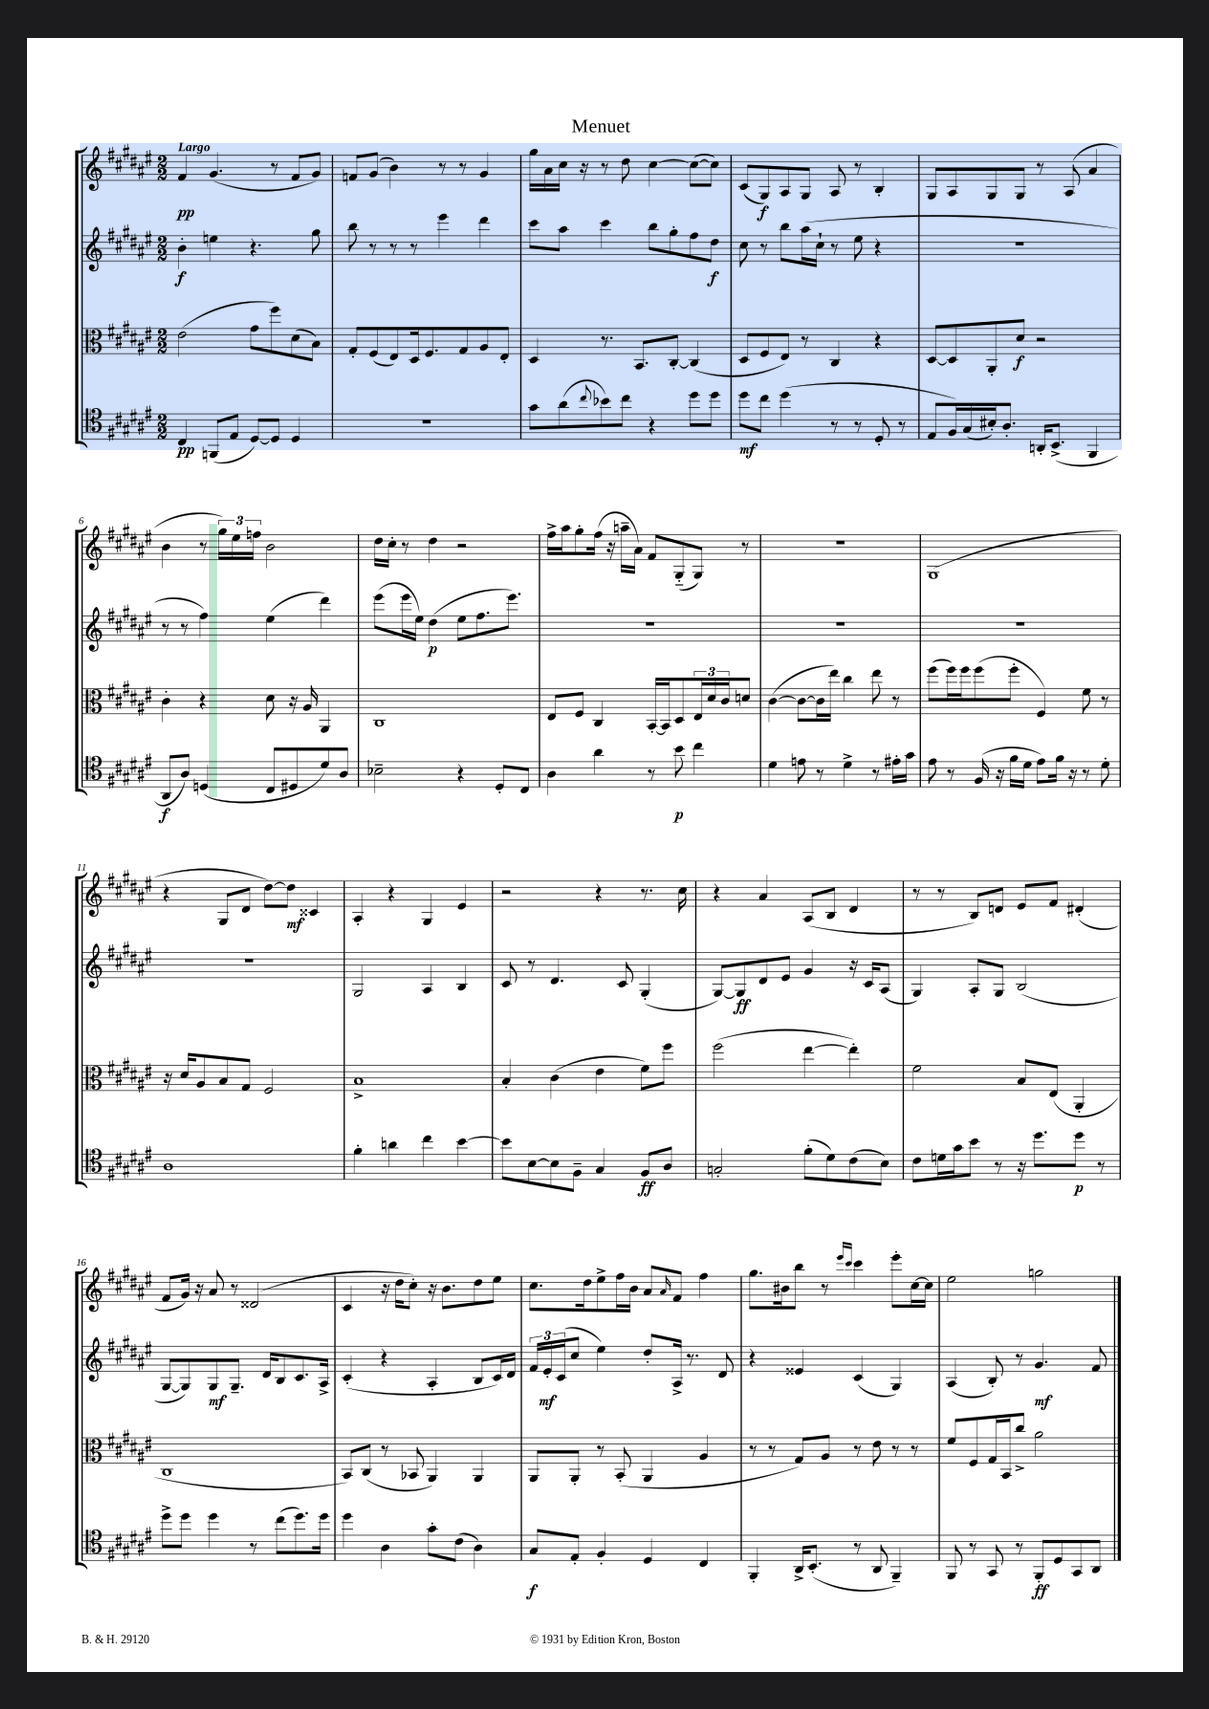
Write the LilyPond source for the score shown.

\header { title = "Menuet" }
<<
\new StaffGroup <<
\new Staff = "s0" {
    \clef treble \key fis \major \numericTimeSignature \time 2/2 \tempo "Largo"
    fis'4\pp gis'4.( r8 fis'8 gis'8) |
    f'8 gis'8( b'4) r8 r8 gis'4 |
    gis''16 ais'16 cis''16 r16 r8 dis''8 cis''4~ cis''8~( cis''8) |
    cis'8( gis8\f) ais8 gis8 ais8 r8 b4-. |
    gis8 ais8 gis8 gis8 r8 ais8( ais'4 |
    b'4 r8 \tuplet 3/2 { gis''16) eis''16 f''16 } b'2 |
    dis''16 cis''16-. r8 dis''4 r2 |
    fis''16-> ais''16 gis''8-. fis''16( r16 a''16-- ais'16) fis'8 gis8-_( gis8) r8 |
    R1 |
    gis1( |
    r4 gis8 dis'8 dis''8~) dis''8\mf cisis'4 |
    ais4-. r4 gis4 eis'4 |
    r2 r4 r8. cis''16 |
    r4 ais'4 ais8( b8 dis'4 |
    r8 r8 b8) d'8 eis'8 fis'8 dis'4-.( |
    fis'8 gis'16) r16 ais'8 r8 disis'2( |
    cis'4 r16 dis''16 cis''8-.) r16 b'8. dis''8 eis''8 |
    cis''8. dis''16 eis''8-> fis''16 b'16 ais'8 \grace { ais'16 } fis'8 fis''4 |
    gis''8. bis'16 b''8 r8 \grace { eis'''16 cis'''16 } cis'''4 eis'''8-. cis''16~ cis''16 |
    eis''2 g''2 \bar "|." |
}
\new Staff = "s1" {
    \clef treble \key fis \major \numericTimeSignature \time 2/2
    b'4-.\f e''4 r4. gis''8 |
    b''8 r8 r8 r8 eis'''4 dis'''4 |
    cis'''8 ais''8 cis'''4 b''8 gis''8-. fis''8 dis''8\f |
    cis''8 r8 b''8 ais''16( cis''16-! r8 eis''8 r4 |
    r1 |
    r8 r8 fis''4) eis''4( dis'''4) |
    eis'''8( eis'''16 eis''16) dis''4\p( eis''8 fis''8. eis'''8.) |
    R1 |
    R1 |
    R1 |
    R1 |
    gis2 ais4 b4 |
    cis'8 r8 dis'4. cis'8 gis4-.( |
    gis8~) gis8\ff dis'8 eis'8 gis'4 r16 cis'16 ais8( |
    gis4) ais8-. gis8 b2( |
    gis8~ gis8) gis8\mf gis8.-- dis'16 b8 cis'8. ais16-> |
    cis'4-.( r4 ais4-. b8 cis'16) dis'16 |
    \tuplet 3/2 { fis'16 eis'16-.\mf cis'16( } cis''8 eis''4) dis''8-. ais16-> r8. dis'8 |
    r4 eisis'4 cis'4( gis4) |
    ais4( b8-.) r8 gis'4.\mf fis'8 \bar "|." |
}
\new Staff = "s2" {
    \clef alto \key fis \major \numericTimeSignature \time 2/2
    eis'2( gis'8 fis''8) dis'8( b8) |
    gis8-. fis8( eis8) dis16 fis8. gis8 ais8 eis8-. |
    dis4 r8. b,8. cis8~-. cis4( |
    dis8 fis8 eis8) r8 cis4 r4 |
    dis8~ dis8 ais,8-. dis'8\f r2 |
    cis'4-. r4 dis'8 r16 ais16 ais,4 |
    cis1 |
    eis8 fis8 cis4 b,16~-. b,16 dis8 \tuplet 3/2 { eis16 dis'16 cis'16 } d'8 |
    cis'4~( cis'8~ cis'16 eis''16) cis''4 eis''8 r8 |
    fis''8( fis''16) fis''16 fis''8( fis''8-. fis4) fis'8 r8 |
    r16 dis'16 ais8 b8 gis8 fis2 |
    b1-> |
    b4-. cis'4( eis'4 fis'8) fis''8 |
    fis''2( eis''4~ eis''4-.) |
    fis'2 b8 eis8( ais,4-. |
    cis1 |
    b,8) cis8( r8 bes,8 ais,4) ais,4 |
    ais,8 ais,8-. r8 b,8-.( ais,4 ais4 |
    r8 r8 gis8) ais8 r8 eis'8 r8 r8 |
    fis'8 fis8 gis16 b,16 cis''8-> ais'2 \bar "|." |
}
\new Staff = "s3" {
    \clef tenor \key fis \major \numericTimeSignature \time 2/2
    cis4\pp f,8( eis8 dis8~) dis8 dis4 |
    R1 |
    gis'8 ais'8( \appoggiatura { cis''8 } bes'8) cis''8 r4 dis''8 dis''8 |
    dis''8\mf cis''8 dis''4( r8 r8 dis8-. r8 |
    eis8 fis16) gis16( bis16-.) ais8.-. a,16-. b,8.->( fis,4 |
    ais,8\f ais8) d4( cis8 dis8 dis'8) ais8 |
    bes2-- r4 dis8-. cis8 |
    ais4 ais'4 r8 b'8\p cis''4 |
    dis'4 e'8 r8 dis'4-> r8 eis'16-. gis'16 |
    eis'8 r8 fis16( r16 fis'16 dis'16 eis'8) fis'16 r16 r8 dis'8-. |
    ais1 |
    fis'4-. a'4 cis''4 b'4~ |
    b'8 b8~ b8 fis8-- gis4 fis8\ff ais8 |
    g2-. fis'8-.( dis'8) cis'8( b8) |
    cis'8 d'16 gis'16 b'8 r8 r16 dis''8. dis''8\p r8 |
    dis''8-> dis''8 dis''4 r8 cis''8( dis''8.) dis''16 |
    dis''4 ais4 gis'8-. cis'8( ais4) |
    gis8\f eis8-. fis4-. dis4 cis4 |
    fis,4-. ais,16-> b,8.-.( r8 ais,8 fis,4--) |
    fis,8 r8 gis,8 r8 fis,8-.\ff dis8 gis,8 ais,8 \bar "|." |
}
>>
>>
